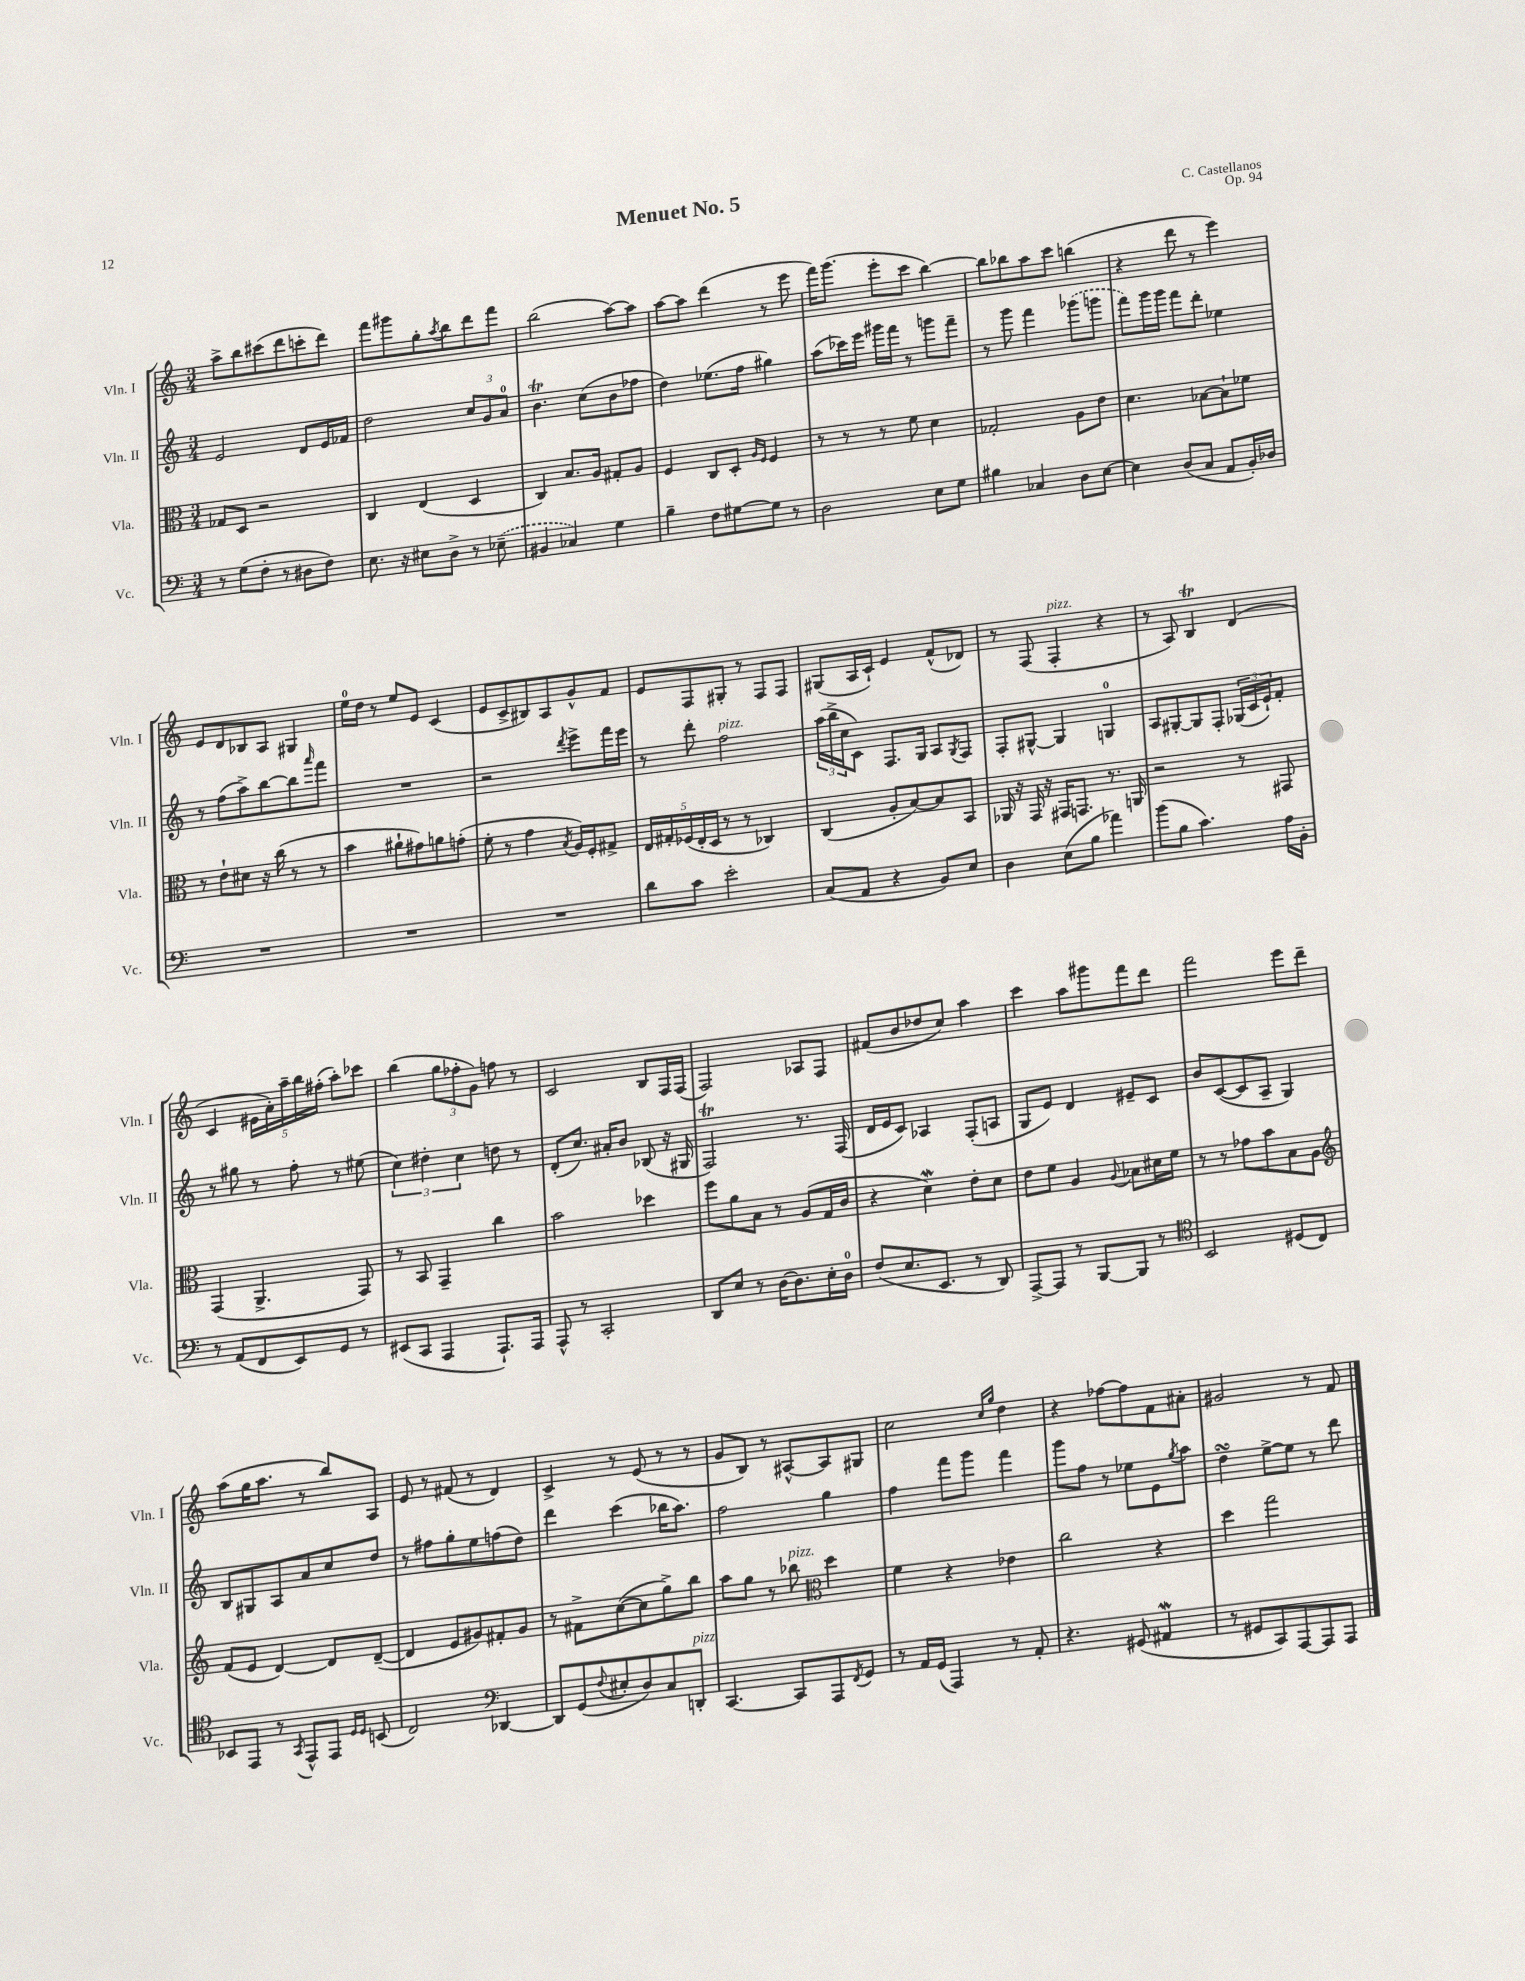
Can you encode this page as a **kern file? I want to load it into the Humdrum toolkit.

**kern	**kern	**kern	**kern
*staff4	*staff3	*staff2	*staff1
*clefF4	*clefC3	*clefG2	*clefG2
*k[]	*k[]	*k[]	*k[]
*M3/4	*M3/4	*M3/4	*M3/4
8r	8G-	2e	8aa^
(8G	8D	.	8bb
8F'	2r	.	(8ccc#
8r	.	.	8ddd
8D#	.	8d	8ccc'
8F)	.	16e	8ddd)
.	.	16f-	.
=	=	=	=
8.E	4C	2dd	8fff
.	.	.	8ggg#
16r	.	.	.
8E#	(4E	.	8gg'
.	.	.	8qaa
8D^	.	.	8bb
8r	4D	12cc	8ddd
.	.	12g	.
(8E-~	.	.	8fff
.	.	12a	.
=	=	=	=
4BB#	4C)	4.b	(2bb
4C-)	8.B	.	.
.	.	(8cc	.
.	16A	.	.
4G	8G#'	8b	[8aa)
.	8A	8ff-	8aa]
=	=	=	=
4B~	4F	4dd)	[8aa
.	.	.	8aa]
8F	8C	(8.ee-	(4ddd
[8G#	8D'	.	.
.	.	16ff	.
.	16qqA	.	.
.	16qqF	.	.
8G#]	4F	4gg#)	8r
8r	.	.	8eee
=	=	=	=
2D	8r	(8aa	16fff)
.	.	.	(8.ggg
.	8r	16ccc-)	.
.	.	16eee	.
.	8r	16ggg#	8eee'
.	.	16fff	.
.	8f	8r	8ccc
8E	4d	8ggg	[4bb)
8G	.	8fff~	.
=	=	=	=
4B#	2G-'	8r	8bb]
.	.	8ggg	8bb-
4C-	.	4fff	8aa
.	.	.	8ccc
8D	8A	(8ggg-	(4bb
[8E	8e	8ggg	.
=	=	=	=
4E]	4.d	8fff)	4r
.	.	16ggg	.
.	.	16ggg	.
(8D	.	8fff	8ddd
8C	[8B-	8ddd'	8r
8AA	8B-`]	4ee-	4eee)
16BB')	8f-	.	.
16D-	.	.	.
=	=	=	=
2.r	8r	8r	8e
.	8e`	(8ff	8d
.	8d#	8aa^)	8B-
.	16r	[8bb	8A
.	(16cc	.	.
.	8r	8bb]	4G#
.	.	16qqaaa	.
.	8r	8fff	.
=	=	=	=
2.r	4b	2.r	16ee
.	.	.	16dd
.	.	.	8r
.	8a#`	.	8ee
.	8g#)	.	8e
.	8a	.	(4c
.	(8g'	.	.
=	=	=	=
2.r	8f'	2r	8e
.	8r	.	8c^
.	4g	.	8B#)
.	.	.	8A
.	8qB	8qddd	.
.	16A)	8eee^	8g^^
.	16F'	.	.
.	8G#^	16fff	8f
.	.	16eee	.
=	=	=	=
8d	20E	8r	8e
.	20G#'	.	.
.	(20F-	.	.
8c	.	8ddd'	8F
.	20E'	.	.
.	20D	.	.
2e'	8r	2ff	8G#'
.	8r	.	8r
.	4C-)	.	8F
.	.	.	8F
=	=	=	=
(8C	(4C	(24aa	(8G#
.	.	24bb^	.
.	.	24cc	.
8AA	.	8c)	16A
.	.	.	16c`)
4r	8A'	8.F	4e
.	[8B)	.	.
.	.	16G	.
8BB)	8B]	8A	(8f^^
.	.	8qG	.
8E	8BB	8F	8d-)
=	=	=	=
4D	16AA-	8F'	8r
.	16r	.	.
.	16GG	[8G#^^	(8F
.	16r	.	.
(8E	16GG#	4G#]	4F'
.	8.GG	.	.
8B	.	.	.
4a-)	8.r	4G	4r
.	16AA	.	.
=	=	=	=
(8b	2r	8A	8r
8B	.	[8G#'	8A)
4.c)	.	8G#]	4B
.	.	8F'	.
.	8r	(24G-	(4d
.	.	24c	.
.	.	24e`)	.
16A	8GG#	8f'	.
16BB'	.	.	.
=	=	=	=
8r	(4GG	8r	4c
(8AA	.	8gg#	.
8FF	4.AA^	8r	20e#
.	.	.	20a')
.	.	.	20aa~
8EE)	.	8ff'	.
.	.	.	20bb
.	.	.	(20ff#'
8GG	.	8r	8aa')
8r	8GG)	(8ee#	8ccc-
=	=	=	=
(8EE#	8r	6cc)	(4bb
8CC	8BB	.	.
.	.	6dd#'	.
4AAA	4GG~	.	12gg
.	.	6cc	12ff-'
.	.	.	12g)
8.AAA`)	4cc	8dd	8ff
.	.	8r	8r
16AAA	.	.	.
=	=	=	=
8AAA^^	2b	(8d'	2c
8r	.	8.cc)	.
2CC'	.	.	.
.	.	16a#'	.
.	.	8b	.
.	4dd-	(8B-	8B
.	.	16r	16F
.	.	16G#	(16F
=	=	=	=
8DD	8ff	2F)	2F)
8E	8a	.	.
8r	8B	.	.
[16D	8r	.	.
8.D]	.	.	.
.	(8A	8.r	8A-
16E'	16G	.	8F
16D	16c	(16F	.
=	=	=	=
(8F	4r	16d	(8f#
.	.	16e	.
8.E	.	8c)	8b
.	4d)	4A-	8dd-
8.EE	.	.	.
.	.	.	8cc)
8r	8e'	(8F'	4aa
8DD)	8d	8A	.
=	=	=	=
[8AAA^	8e	8G	4ccc
8AAA]	8f	8e)	.
8r	4A	4d	8aa
[8BBB	.	.	8ggg#
.	8qqA	.	.
8BBB]	8B-	8e#~	8fff
8r	16d#	8c	8ddd
.	16f	.	.
=	=	=	=
*clefC4	*	*	*
2BB	8r	8b	2fff
.	8r	([8c	.
.	8g-	8c]	.
.	8b	8A~	.
(8D#	8B	4G)	8eee
8C)	8A	.	8ddd~
=	=	=	=
*	*clefG2	*	*
8BB-	(8f	8B	(8aa
8EE	8e	8G#	16gg
.	.	.	8.aa
8r	[4d)	8A	.
8qGG	.	.	.
8EE^^	.	8a	8r
8EE	8d]	8cc	8bb)
16qqD	.	.	.
16qqD	.	.	.
(8BB	([8d~	8dd	8A
=	=	=	=
2C)	4d]	8r	8e
.	.	8ff#	8r
.	8e	8gg'	(8f#
.	8g#)	8ee	8r
*clefF4	*	*	*
[4DD-	8f#'	(8ff	4d)
.	8g#	8dd)	.
=	=	=	=
8DD-]	8r	4ddd	4c^
(8GG	8f#^	.	.
8qqF	.	.	.
8E#'	([8cc	(4ccc	8r
8D)	8cc]	.	(8e
8C	8gg^)	16bb-	8r
.	.	8.aa)	.
8DD'	8bb	.	8r
=	=	=	=
[4.CC	8aa	2ff	8g
.	8gg	.	8B)
.	8r	.	8r
8CC]	8bb-	.	[8A#^^
*	*clefC3	*	*
8AAA	4dd	4gg	8A#]
8qFF	.	.	.
8GG	.	.	8G#
=	=	=	=
8r	4f	4ff	2cc
16AA	.	.	.
(16GG	.	.	.
4AAA)	4r	8fff	.
.	.	8ggg	.
.	.	.	16qqcc
.	.	.	16qqgg
8r	4e-	4fff	4dd
8AA'	.	.	.
=	=	=	=
4.r	2cc	8ggg	4r
.	.	8ff	.
.	.	8r	[8ff-
(8GG#	.	8ee-	8ff-]
4AA#	4r	8e	8f
.	.	8qgg	.
.	.	8aa	8a#'
=	=	=	=
8r	4dd	4dd	2g#
8GG#	.	.	.
8CC)	2gg	[8ee^	.
[8AAA	.	8ee]	.
8AAA]	.	8r	8r
8AAA	.	8ddd	8f
==	==	==	==
*-	*-	*-	*-
